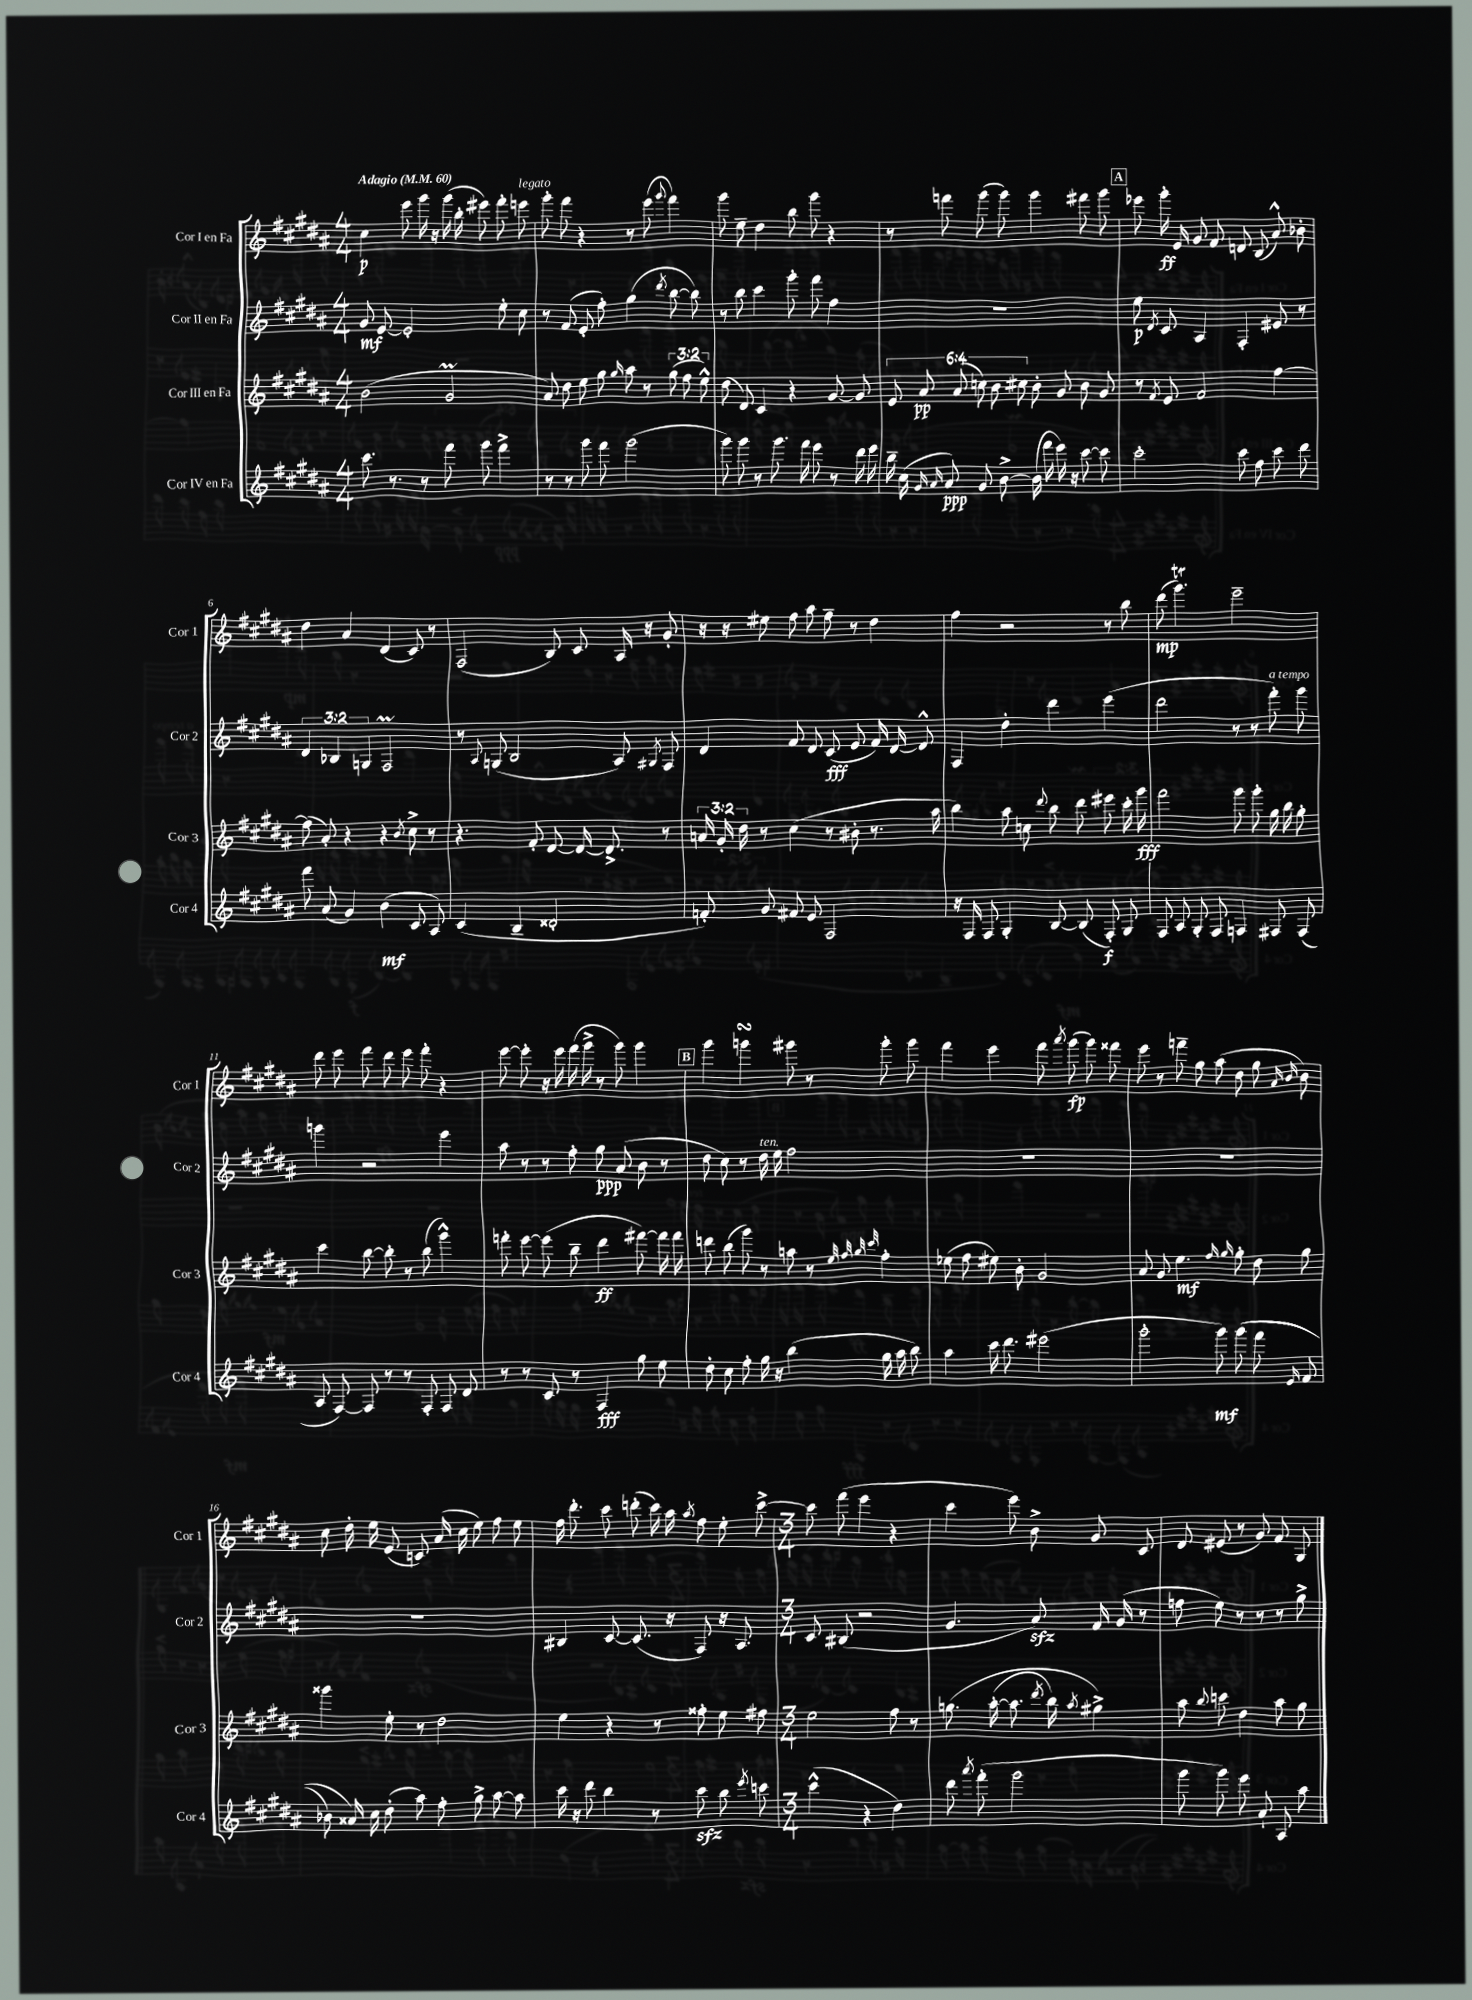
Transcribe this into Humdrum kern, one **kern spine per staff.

**kern	**kern	**kern	**kern
*staff4	*staff3	*staff2	*staff1
*clefG2	*clefG2	*clefG2	*clefG2
*k[f#c#g#d#a#]	*k[f#c#g#d#a#]	*k[f#c#g#d#a#]	*k[f#c#g#d#a#]
*M4/4	*M4/4	*M4/4	*M4/4
*MM60	*MM60	*MM60	*MM60
8.ccc#	(2b	8g#	4cc#
.	.	[8e	.
8.r	.	.	.
.	.	2e']	8eee
8r	.	.	16ggg#
.	.	.	16r
8fff#	2g#	.	(16ggg#
.	.	.	16bb'
8ggg#	.	.	8eee#)
4fff#^	.	8ee'	8fff#'
.	.	8cc#	8eee
=	=	=	=
8r	8a#)	8r	8ggg#'
8r	8dd#	(8f#	8fff#
8ggg#	8ee	8e'	4r
8fff#	8gg#	8ff#')	.
.	16qqgg#	.	.
(2ggg#	8aa#	(4gg#	8r
.	8r	.	(8eee
.	.	8qddd#	8qqggg#
.	(12gg#	[8bb	4fff#)
.	12ff#	.	.
.	.	8bb])	.
.	12ee^^)	.	.
=	=	=	=
8ggg#)	(8dd#	8r	8ggg#
8ggg#	8d#)	8bb	8ee~
8r	4c#	4ccc#	4dd#
8.ggg#	.	.	.
.	4r	8ggg#'	8bb
16fff#	.	.	.
8eee	.	8fff#	8ggg#
8r	[8g#	4ff#	4r
16ddd#	8g#]	.	.
16eee	.	.	.
=	=	=	=
16bb~	12e	1r	8r
(16cc#	.	.	.
.	12a#	.	.
16qqg#	.	.	.
16qqa#	.	.	.
8a#)	.	.	8fff
.	(12a#	.	.
8g#	12cc)	.	(8ggg#
.	12b	.	.
[8b^	.	.	8ggg#)
.	12cc#	.	.
(16b]	8b'	.	4ggg#
16fff#	.	.	.
16eee)	8g#	.	.
16r	.	.	.
[8ccc#	8b	.	8fff#
8ccc#]	8g#	.	8ggg#
=	=	=	=
2ccc#'	8r	8ee	8eee-
.	8qf#	8qd#	.
.	8e	8c#	16ggg#'
.	.	.	16e
.	2f#	4A#	8g#
.	.	.	8f#
8ccc#	.	4F#'	8d
8ff#	.	.	(8B
8ccc#	[4ff#	8e#	8a#^^)
8ddd#	.	8r	8b-'
=	=	=	=
8fff#	(8ff#]	6d#	4dd#
(8a#	8a#')	.	.
.	.	6B-	.
4g#)	4r	.	4a#
.	.	6G	.
(4b	4r	2F#	(4d#
.	8qb	.	.
8c#	8cc#^	.	8c#)
8A#)	8r	.	8r
=	=	=	=
(4c#	4.r	8r	(2F#
.	.	8qqA#	.
.	.	(8G	.
4B~	.	2B	.
.	8f#'	.	.
2d##'	[8d#	.	8B)
.	16d#_	.	8c#
.	8.d#^]	.	.
.	.	8A#)	16A#
.	.	.	16r
.	.	8qG#	.
.	8r	8F#	8g#'
=	=	=	=
8f')	24a	4d#	16r
.	24g#'	.	.
.	.	.	16r
.	24dd#	.	.
8g#	8r	.	8ee#
8f#	(4cc#	8f#	8ff#
8e	.	8d#	8aa#
2F#	8r	(8c#	8ff#~
.	8b#'	8e	8r
.	8.r	16f#)	4dd#
.	.	[16d#	.
.	.	8d#^^]	.
.	16aa#	.	.
=	=	=	=
16r	4bb)	4F#	4ff#
16F#	.	.	.
8F#	.	.	.
4G#'	8aa#	4dd#'	2r
.	8cc	.	.
.	8qqddd#	.	.
[8B	8bb	4ddd#	.
(8B]	8ddd#	.	.
8F#')	8eee#	(4eee	8r
8G#	16ccc#'	.	8bb
.	16ggg#	.	.
=	=	=	=
8F#	2fff#	2ddd#	(8ddd#
8A#	.	.	4.ggg#)
8G#'	.	.	.
8F#	.	.	.
4F	8ggg#	8r	2eee~
.	8ggg#'	8r	.
8F#	16gg#	8fff#')	.
.	16bb	.	.
(8F#	8gg#'	8ggg#	.
=	=	=	=
8A#	4ccc#	4ggg	8ddd#
[8F#)	.	.	8eee
8F#]	[8bb	2r	8fff#
8r	8bb']	.	8ddd#
8r	8r	.	8eee
8F#'	(8bb	.	8fff#'
8F#	4ggg#^^)	4eee	4r
8d#	.	.	.
=	=	=	=
8r	8fff'	8aa#	[8eee
8r	[8eee	8r	8eee']
8c#	(8eee]	8r	16r
.	.	.	16eee
8r	8bb~	8ff#'	(16fff#
.	.	.	16ggg#^
4F#	4ddd#	8gg#	8r
.	.	(8a#	8ggg#)
8gg#	[8fff#)	8b	4ggg#
8ee	16fff#]	8r	.
.	16fff#	.	.
=	=	=	=
8dd#'	8ddd	8dd#	4ggg#
8cc#	(8bb	8cc#)	.
8ff#'	8ggg#)	8r	4ggg
16gg#	8r	16dd#	.
16r	.	16ee	.
(4bb	8aa	2ff#	8ggg#
.	8r	.	8r
.	32qqee	.	.
.	32qqff#	.	.
.	32qqgg#	.	.
.	32qqccc#	.	.
16gg#	4ff#'	.	8ggg#'
16aa#	.	.	.
8bb)	.	.	8ggg#
=	=	=	=
4aa#	(8ee-	1r	4fff#
.	8ff#	.	.
16ccc#	8ee#)	.	4eee
8.ddd#	.	.	.
.	8b'	.	.
(2eee#	2g#	.	8fff#
.	.	.	8qaaa#
.	.	.	(8ggg#
.	.	.	8ggg#)
.	.	.	8fff##
=	=	=	=
2ggg#'	8a#	1r	8eee
.	8g#	.	8r
.	4.ee	.	8fff~
.	.	.	8gg#
8ggg#)	.	.	(8aa#
.	16qqff#	.	.
.	16qqgg#	.	.
&((8ggg#	8gg#'	.	8dd#
8fff#	8dd#	.	8gg#
.	.	.	16qqa#
16qqe	.	.	16qqb
8f#	8gg#	.	8b)
=	=	=	=
8b-)	4ggg##	1r	8cc#
16a##&)	.	.	16dd#'
16cc#	.	.	16ee
(8dd#'	8ee'	.	(8e
8aa#)	8r	.	8c)
8ff#'	2dd#	.	(16a#
.	.	.	16cc#
8gg#^	.	.	8ee)
[8aa#	.	.	8ff#
8aa#]	.	.	8ee
=	=	=	=
16ccc#	4ee	4B#	16ff#
16r	.	.	8.ddd#'
8ddd#	.	.	.
4bb	4r	[8c#	8ccc#
.	.	(8.c#]	(8ddd'
8r	8r	.	16ccc#)
.	.	16r	16aa#
.	.	.	8qaa#
8ccc#	8ff##'	8F#)	8ff#
8bb	8ee	16r	8ee'
.	.	8.A#	.
8qeee	.	.	.
8ccc	8ff#	.	[8ccc#^
=	=	=	=
*M3/4	*M3/4	*M3/4	*M3/4
(4ccc#^^	2ee	8c#	8ccc#]
.	.	(8B#	(8fff#
4r	.	2r	4eee
4dd#)	8ff#	.	4r
.	8r	.	.
=	=	=	=
8ddd#	&(8.gg	4.g#	4ccc#
8qaaa#	.	.	.
(8fff#'	.	.	.
.	([16aa#'	.	.
2ggg#	8.aa#]	.	8eee)
.	.	8a#)	8b^
.	8qddd#	.	.
.	16bb)	.	.
.	8qaa#	.	.
.	4gg#^&)	16f#	8g#
.	.	(16g#	.
.	.	8r	8c#
=	=	=	=
8ggg#	8aa#	8ff	8d#
.	8qqbb	.	.
8ggg#)	8ccc	8ee)	(8e#
8eee	4dd#	8r	8r
8a#`	.	8r	8g#)
8A#	8aa#	8r	8f#
8aa#	8gg#	8gg#^	8G#
==	==	==	==
*-	*-	*-	*-
